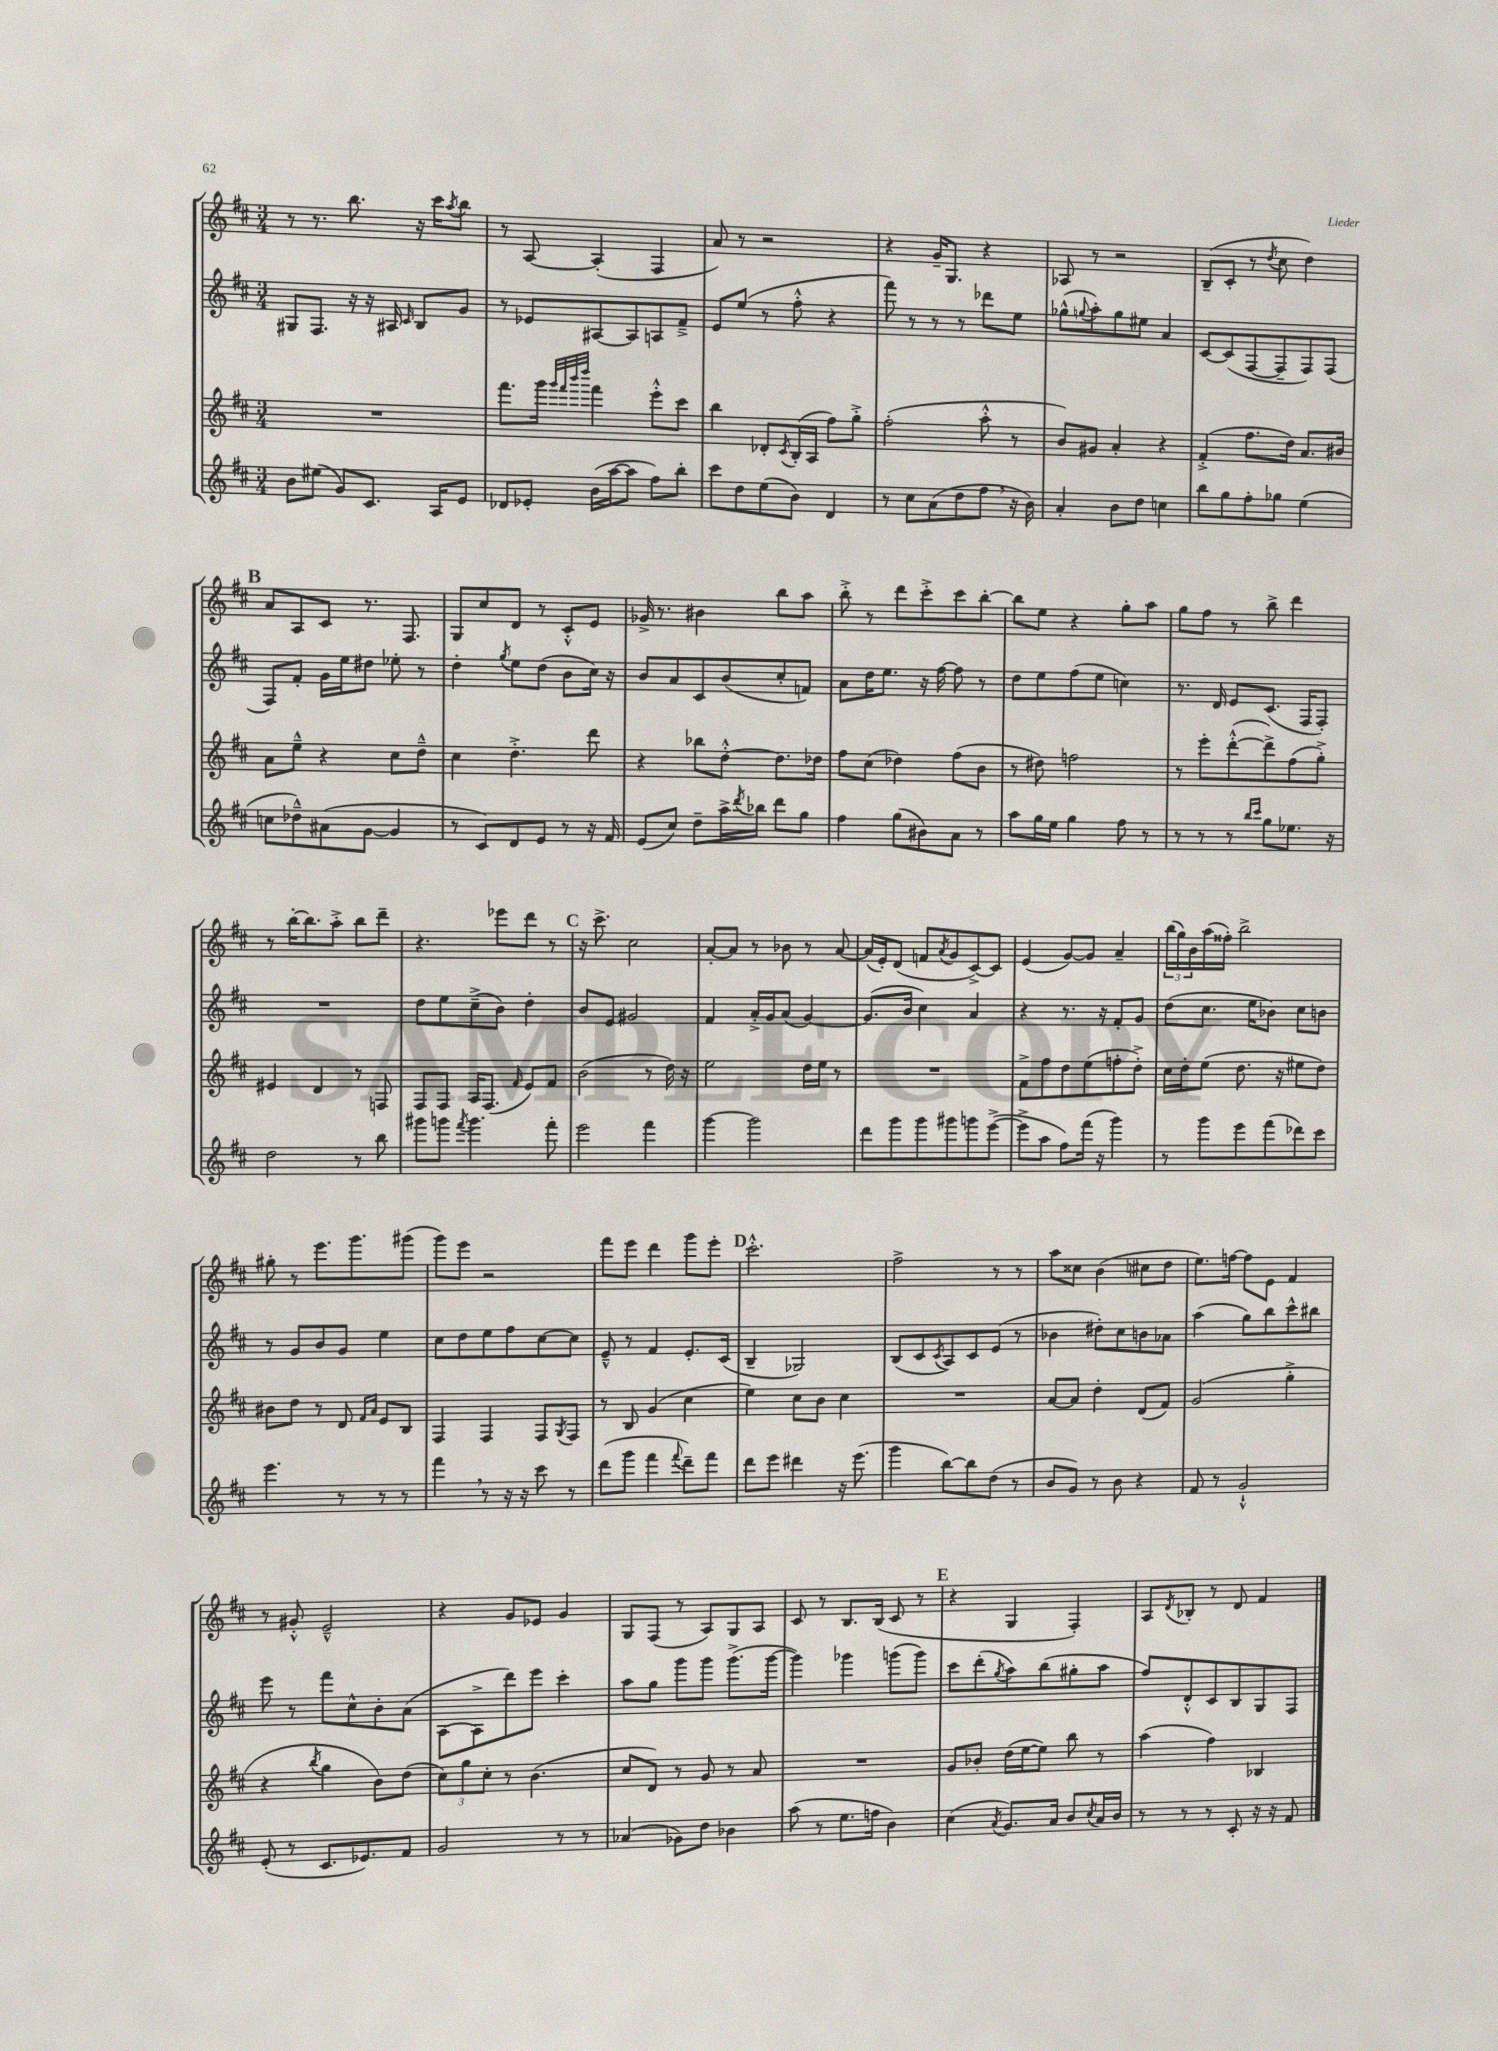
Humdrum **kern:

**kern	**kern	**kern	**kern
*staff4	*staff3	*staff2	*staff1
*clefG2	*clefG2	*clefG2	*clefG2
*k[f#c#]	*k[f#c#]	*k[f#c#]	*k[f#c#]
*M3/4	*M3/4	*M3/4	*M3/4
8b	2.r	8G#	8r
(8ee#	.	8.F#	8.r
8g)	.	.	.
.	.	16r	8.bb
8.c#	.	16r	.
.	.	16A#	.
.	.	16qqc#	.
.	.	8B	16r
16A	.	.	16ccc#
.	.	.	8qaa
8e	.	8g	8bb
=	=	=	=
8d-	8.fff#	8r	8r
8e-'	.	8e-	[8A
.	16ggg	.	.
.	32qqggg	.	.
.	32qqfff#	.	.
.	32qqbbb	.	.
.	32qqdddd	.	.
(16b	4fff#	[8A#	(4A']
[16aa	.	.	.
8aa]	.	8A#]	.
8ff#)	8eee'^^	8A	4F#
8bb'	8ccc#	8f#~^	.
=	=	=	=
8ccc#	4bb	8e	8a)
8dd	.	(8ee	8r
(8ee	8d-'	8r	2r
.	8qc#	.	.
8b)	(16B'	8ff#'^^	.
.	16A	.	.
4d	8ff#)	4r	.
.	8gg'^	.	.
=	=	=	=
8r	(2ff#'	8fff#)	4r
8cc#	.	8r	.
(8a	.	8r	16g~
.	.	.	8.G
8dd	.	8r	.
8ff#	8aa'^^	8ddd-	4r
16r	8r	8ee	.
16b)	.	.	.
=	=	=	=
4a'	8b)	(8gg-^^	8A-
.	.	8qqgg	.
.	8g#	8aa')	8r
8b	4a'	8gg	2r
8dd	.	8ee#	.
4cc	4r	4a	.
=	=	=	=
8bb	(4f#'^	[8c#	(8B~
8gg	.	(8c#]	8c#'
8ff#'	8.ff#	[8F#	8r
.	.	.	8qdd
8gg-	.	8F#~]	8cc#
.	16dd)	.	.
(4ee	8.a	8F#)	4dd)
.	.	(8F#	.
.	16b#	.	.
=	=	=	=
8cc	8a	8F#)	8a
8dd-~^^)	8ee~^^	8f#'	8A
(8a#	4r	16g	8c#
.	.	16ee	.
[8g	.	8dd#	8.r
4g]	8cc#	8ee-'	.
.	.	.	8.F#
.	8dd~^^	8r	.
=	=	=	=
8r	4cc#	4dd'	8G
8c#)	.	.	8cc#
.	.	8qgg	.
8d	4.dd'^	8ee	8d
8e	.	(8dd	8r
8r	.	8b	8c#'^^
16r	8ddd	16cc#)	8e
16f#	.	16r	.
=	=	=	=
(8e	4r	8b	16g-^
.	.	.	8.r
8cc#)	.	8a	.
8dd~	8bb-	8c#	4b#
16aa^	[8dd'^^	(8b	.
8qddd	.	.	.
16bb-	.	.	.
8ddd	8.dd]	8cc#'	8bb
8gg	.	8f)	8aa
.	16dd-	.	.
=	=	=	=
4ff#	8ff#	8a	8bb'^
.	(8cc#	16dd	8r
.	.	8.ee	.
(8gg	4dd-)	.	8ddd
8b#)	.	16r	8ccc#'^
.	.	[16ff#	.
8a	(8ff#	8ff#]	8ccc#
8r	8b	8r	[8bb'
=	=	=	=
8aa	8r	8dd	8bb]
16gg	8dd#)	8ee	8ee
16ee	.	.	.
4gg	2ff	(8ff#	4r
.	.	8ee	.
8ff#	.	4cc)	8gg'
8r	.	.	8aa
=	=	=	=
8r	8r	8.r	8gg
8r	8eee'	.	8ff#
.	.	16d	.
8r	([8ddd'^^	8e	8r
16qqbb	.	.	.
16qqccc#	.	.	.
8gg	8ddd^])	(8.c#	8bb^
8.ee-	(8ff#	.	4ddd
.	.	16F#	.
.	8gg'^)	8F#')	.
16r	.	.	.
=	=	=	=
2dd	4e#	2.r	8r
.	.	.	[16bb'
.	.	.	8.bb]
.	4d	.	.
.	.	.	8aa'^
8r	8r	.	8bb
8bb	8F	.	8ddd~
=	=	=	=
8ggg#	8F#	8dd	4.r
8ggg	8F#	8ee	.
8qfff#	.	.	.
4.ggg	16A	(8cc#~^	.
.	(8.F#	.	.
.	.	8b)	8eee-
.	16qqf#	.	.
.	8e)	4dd'	8ddd
8fff#'	8f#	.	8r
=	=	=	=
2eee	(2b	8b	16r
.	.	.	8.ccc#^
.	.	8e	.
.	.	2g#	2cc#
4fff#	8r	.	.
.	16dd)	.	.
.	16r	.	.
=	=	=	=
[4ggg	2ee	4f#	[8a'
.	.	.	8a]
2ggg]	.	16a'^	8r
.	.	16g	.
.	.	(8a	8b-
.	16dd	[4g)	8r
.	16ee	.	.
.	8r	.	[8a
=	=	=	=
8ddd	2.r	(8.g]	(16a]
.	.	.	16e')
8ggg	.	.	(8d
.	.	16b	.
8ggg	.	4cc#)	8f
.	.	.	8qa
8ggg#	.	.	8g
8ggg	.	4a	[8c#^)
([8eee^	.	.	8c#]
=	=	=	=
8eee^]	8f#^	4r	(4e
8aa	8ff#	.	.
8ff#)	8dd	8.r	[8g)
(16fff#	(8ee	.	8g]
16r	.	16r	.
4ggg)	8ff'	8f#'	4a~
.	8dd'^)	8g	.
=	=	=	=
8r	16cc#	(8dd	(24bb
.	.	.	24gg)
.	16dd'	.	.
.	.	.	24b
8ggg	(8ee	8.cc#	(16aa
.	.	.	16ff##')
8eee	8.dd	.	2bb^
.	.	16ee	.
(8fff#	.	8b-)	.
.	16r	.	.
8ddd-)	8ee#	8cc#	.
8ccc#	8dd)	8b	.
=	=	=	=
4.eee	8b#	8r	8gg#'
.	8dd	8g	8r
.	8r	8b	8.eee
8r	8d	8g	.
.	.	.	8.ggg
.	16qqf#	.	.
.	16qqa	.	.
8r	8e	4ee	.
8r	8B	.	(8ggg#
=	=	=	=
4fff#	4F#	8cc#	8ggg)
.	.	8dd	8eee
8r	4F#	8ee	2r
16r	.	8ff#	.
16r	.	.	.
8ccc#	8F#	[8cc#	.
.	8qG	.	.
8r	8F#	8cc#]	.
=	=	=	=
(8ddd	8r	8e~^^	8fff#
8ggg	8B	8r	8eee
4fff#	(4g	4f#	4ddd
8qqfff#	.	.	.
8ddd~)	4cc#	8.e'	8ggg
8fff#	.	.	8eee'
.	.	(16c#	.
=	=	=	=
8ddd	4ee)	4B~	2.ccc#'^^
8eee	.	.	.
4ddd#	8cc#	2G-)	.
.	8b	.	.
16r	4cc#	.	.
(8.eee	.	.	.
=	=	=	=
4ggg	2.r	(8B	2ff#^
.	.	8c#	.
.	.	8qc#	.
[8bb)	.	8A)	.
8bb]	.	8c#	.
(8dd	.	(8e	8r
8r	.	8r	8r
=	=	=	=
8b	[8a	4b-	8aa
8g)	8a]	.	8cc##
8r	4dd'	8dd#')	(4b
8b	.	8cc#	.
4r	(8d	8b	8cc#
.	8f#)	8a-	8dd
=	=	=	=
8f#	(2g	(4aa	8.ee)
8r	.	.	.
.	.	.	[16ff
2g`^^	.	8gg)	8ff]
.	.	8bb	8e
.	4gg'^	8ccc#^^	4f#
.	.	8bb#	.
=	=	=	=
(8e'	4r	8eee	8r
8r	.	8r	8g#'^^
.	8qbb	.	.
8.c#	4gg	8fff#	2e~^^
.	.	8cc#^^	.
8.e-)	.	.	.
.	8b)	8b'	.
8f#	(8dd	(8a	.
=	=	=	=
2g	12cc#)	[8A	4r
.	12gg	.	.
.	.	8A^]	.
.	12cc#'	.	.
.	8r	8ddd)	8g
.	(4.b	8eee	8e-
8r	.	4ccc#'	4g
8r	.	.	.
=	=	=	=
(4a-	8cc#	8aa	8G
.	8d)	8gg	(8F#
8g-)	8r	8ggg	8r
8dd	8g	8ggg	8A)
4b-	8r	(8.ggg^	8G
.	8a	.	8A
.	.	[16ggg	.
=	=	=	=
(8aa	2.r	4ggg])	8c#
8r	.	.	8r
8.ee	.	4ggg-	8.B
16ff	.	.	(16B
4b)	.	(8ggg	8c#
.	.	8ggg)	8r
=	=	=	=
(4cc#	8g	8ccc#	4r
.	8b-'	(8ddd'	.
8qa	.	8qgg	.
8.g)	(16dd	8aa)	4G
.	[16ee	.	.
.	8ee])	(8bb	.
16a	.	.	.
8b	8bb	8gg#'	4F#')
8qcc#	.	.	.
16a	8r	8aa	.
16b	.	.	.
=	=	=	=
8r	(4aa	8ff#)	8A
.	.	.	8qd
8r	.	8d'^^	8B-'
8r	4ff#)	8c#	8r
8c#'	.	8B	8d
16r	4B-	8G	4f#
16r	.	.	.
8f#	.	8F#	.
==	==	==	==
*-	*-	*-	*-
